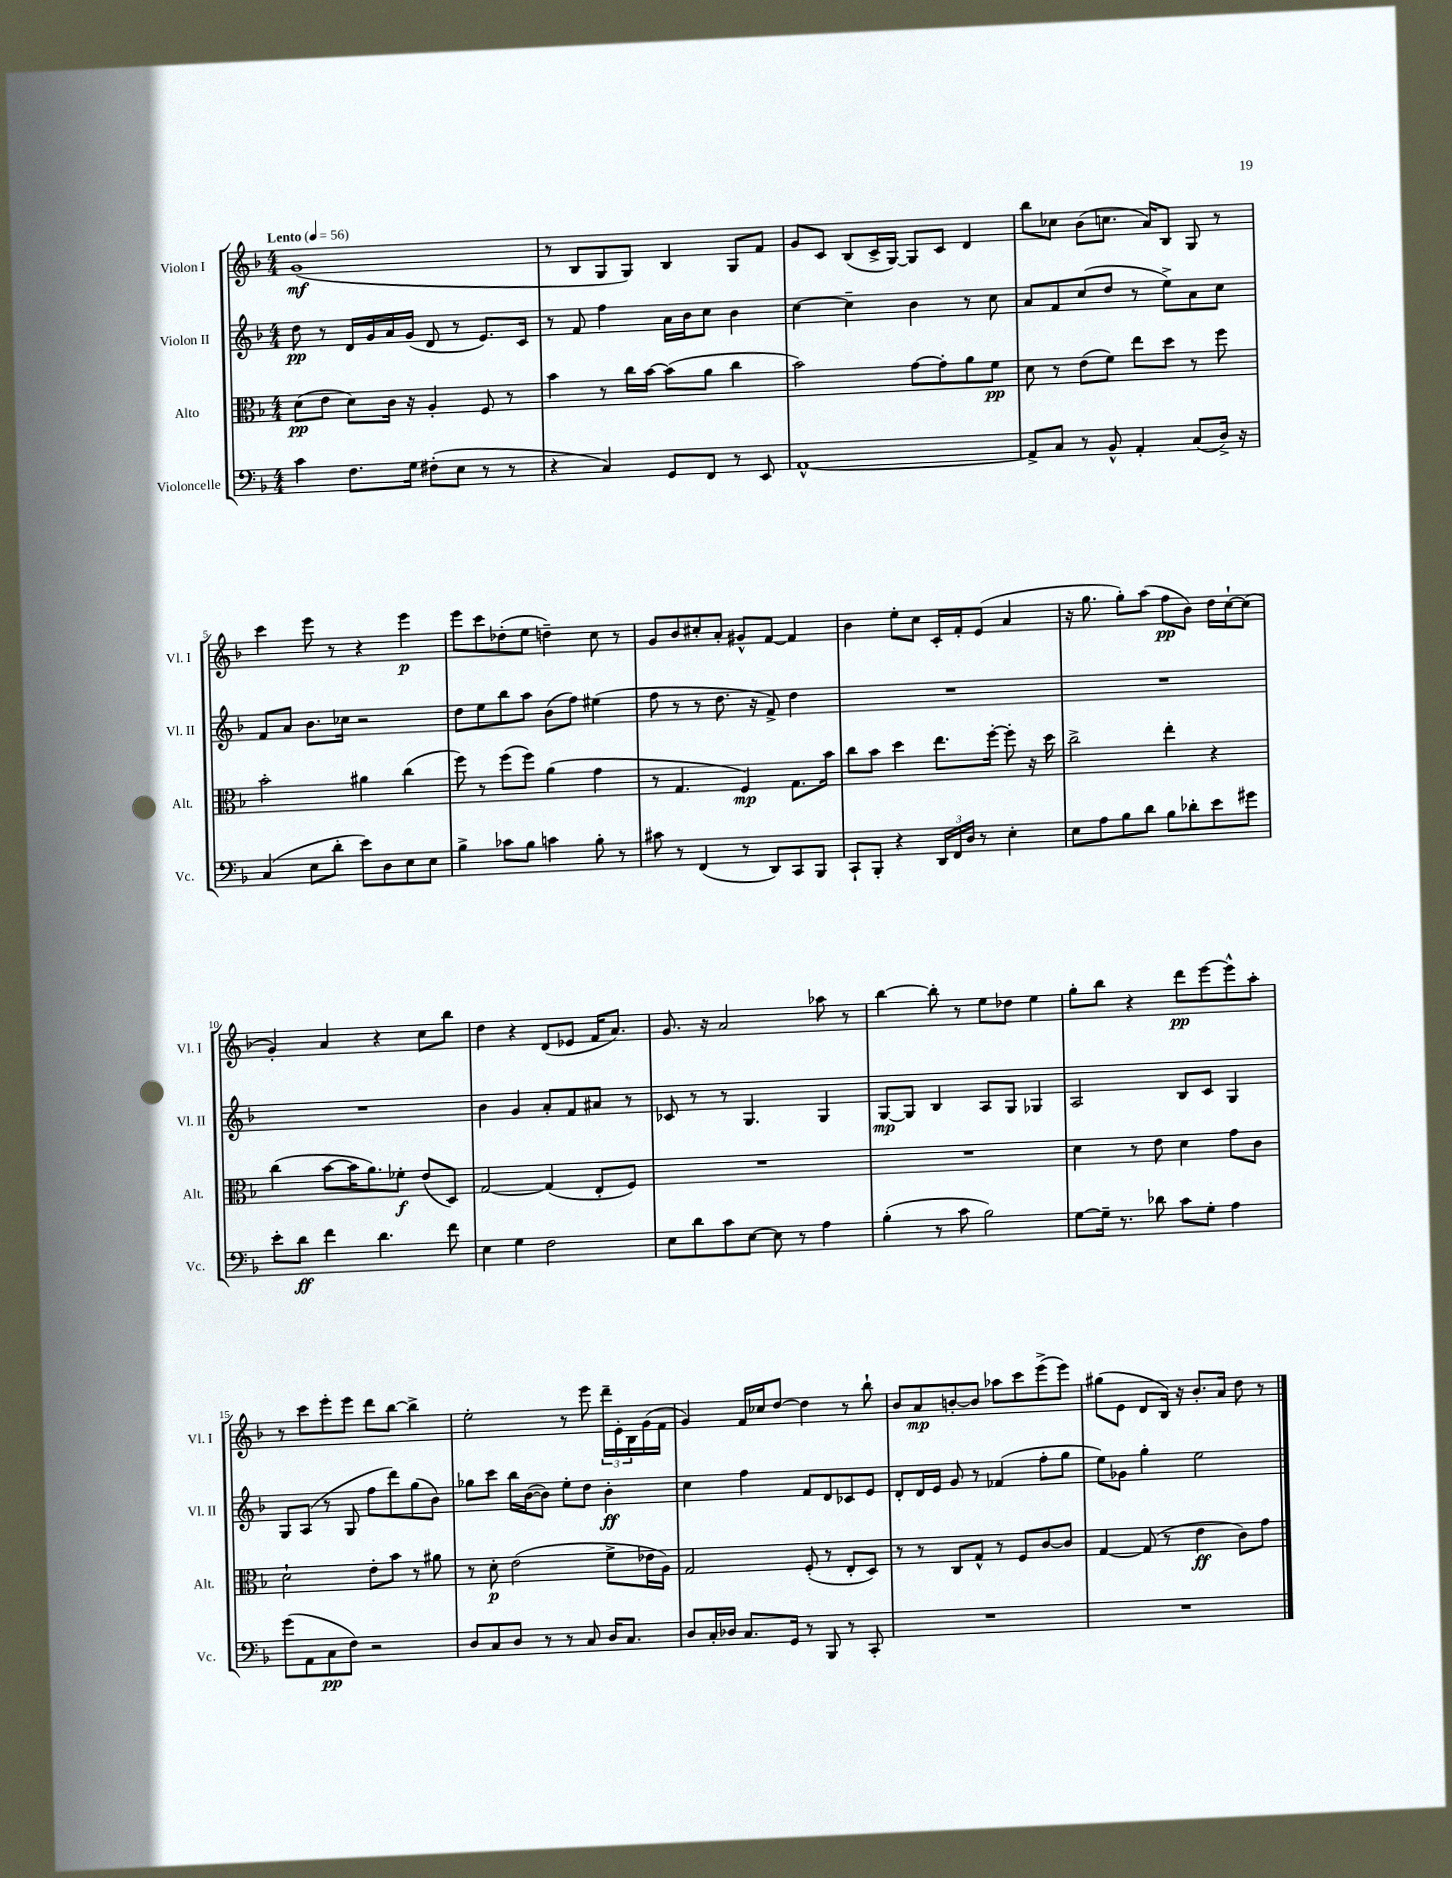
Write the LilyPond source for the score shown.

<<
\new StaffGroup <<
\new Staff = "s0" \with { instrumentName = "Violon I" shortInstrumentName = "Vl. I" } {
    \clef treble \key f \major \numericTimeSignature \time 4/4 \tempo "Lento" 4 = 56
    g'1\mf( |
    r8 bes8 g8 g8) bes4 g8 f'8 |
    g'8 c'8 bes8( c'16-> g16~) g8 c'8 d'4 |
    bes''8 ces''8 bes'8( c''8. a'16) bes8 g8 r8 |
    c'''4 e'''8 r8 r4 e'''4\p |
    e'''8 c'''8 des''8-.( e''8 d''4--) c''8 r8 |
    g'8 bes'8 cis''8-. a'8-. gis'8-^ f'8~ f'4 |
    bes'4 e''8-. c''8 c'16-. f'16-. e'8( a'4 |
    r16 g''8. g''8-.) a''8( f''8\pp bes'8) d''16 c''16~-! c''8( |
    g'4-.) a'4 r4 c''8 bes''8 |
    d''4 r4 d'8( ees'8 f'16 a'8.) |
    g'8. r16 a'2 aes''8 r8 |
    bes''4~ bes''8-. r8 e''8 des''8 e''4 |
    g''8-. bes''8 r4 d'''8\pp e'''8~ e'''8-^ a''8-. |
    r8 c'''8 e'''8-. e'''8 d'''8 bes''8~ bes''4-> |
    e''2-. r8 e'''8 \tuplet 3/2 { d'''16-- e'16-. bes16 } g'16( f'16 |
    g'4) f'16 ces''16 d''8~ d''4 r8 bes''8-! |
    bes'8 a'8\mp b'8~-. b'8 aes''8 c'''8 e'''8->( e'''8) |
    gis''8( e'8 d'8 bes16) r16 bes'8.-. a'16 d''8 r8 \bar "|." |
}
\new Staff = "s1" \with { instrumentName = "Violon II" shortInstrumentName = "Vl. II" } {
    \clef treble \key f \major \numericTimeSignature \time 4/4
    d''8\pp r8 d'16 g'16 a'16 g'16( d'8 r8 e'8.) c'16 |
    r8 f'8 f''4 a'16 bes'16 c''8 bes'4 |
    c''4~ c''4-- bes'4 r8 c''8 |
    a'8 f'8 c''8( d''8 r8 e''8->) a'8 c''8 |
    f'8 a'8 bes'8. ces''16 r2 |
    d''8 e''8 bes''8 a''8 bes'8( f''8) eis''4( |
    f''8 r8 r8 d''8. r16 f'8->) d''4 |
    R1 |
    R1 |
    R1 |
    bes'4 g'4 a'8-. f'8 ais'8 r8 |
    ces'8 r8 r8 g4. g4 |
    g8~\mp g8 bes4 a8 g8 ges4 |
    a2 bes8 c'8 g4 |
    g8 a8( r8 g8 f''8 d'''8) g''8( bes'8) |
    ges''8 c'''8 bes''16 bes'16~( bes'8) e''8-. d''8 bes'4-.\ff |
    c''4 f''4 f'8 d'8 ces'8 e'8 |
    d'8-. d'16 e'16 g'8 r8 fes'4( f''8-. g''8 |
    e''8) ges'8 g''4-. e''2 \bar "|." |
}
\new Staff = "s2" \with { instrumentName = "Alto" shortInstrumentName = "Alt." } {
    \clef alto \key f \major \numericTimeSignature \time 4/4
    d'8\pp( e'8 d'8) c'16 r16 a4-. f8 r8 |
    bes'4 r8 c''16 bes'16~ bes'8( a'8 c''4 |
    bes'2) g'8~ g'8-. a'8 f'8\pp |
    d'8 r8 e'8( f'8) e''8 d''8 r8 f''8 |
    bes'2-. ais'4 c''4( |
    f''8) r8 f''8( f''8) a'4( g'4 |
    r8 g4. f4\mp) g8. bes'16 |
    c''8 bes'8 d''4 e''8. f''16~-. f''8-. r16 d''16 |
    c''2-> e''4-. r4 |
    c''4( bes'8~ bes'16 a'8.) fes'8-.\f e'8( d8) |
    g2~ g4( e8-. f8) |
    R1 |
    R1 |
    d'4 r8 e'8 d'4 g'8 c'8 |
    d'2-! e'8-. bes'8 r8 ais'8 |
    r8 d'8-.\p e'2( f'8-> ees'16 a16) |
    g2 f8-.( r8 e8-. d8) |
    r8 r8 c8 g8-^ r8 f8 c'8~ c'8 |
    g4~ g8( r8 e'4\ff c'8) g'8 \bar "|." |
}
\new Staff = "s3" \with { instrumentName = "Violoncelle" shortInstrumentName = "Vc." } {
    \clef bass \key f \major \numericTimeSignature \time 4/4
    c'4 f8. g16 fis8-.( e8 r8 r8 |
    r4 c4) g,8 f,8 r8 e,8 |
    a,1~-^ |
    a,8-> c8 r8 bes,8-^ a,4-. c8( d16->) r16 |
    c4( e8 d'8-. e'8) d8 e8 e8 |
    bes4-> ces'8 bes8 c'4 bes8-. r8 |
    cis'8 r8 f,4( r8 d,8) c,8 bes,,8 |
    c,8-! bes,,8-. r4 \tuplet 3/2 { d,16 f,16 d16 } r8 e4-. |
    e8 a8 bes8 d'8 bes8 des'8-. e'8 gis'8 |
    e'8-. d'8\ff f'4 d'4. f'8 |
    e4 g4 f2 |
    e8 d'8 c'8 e8~ e8 r8 a4 |
    bes4-.( r8 c'8 bes2) |
    g8~ g16-- r8. des'8 c'8 g8-. a4 |
    g'8( a,8 c8\pp f8) r2 |
    d8 c8 d8 r8 r8 c8 d16 c8. |
    d8 c16-. des16 c8. g,16 r8 bes,,8 r8 c,8-. |
    R1 |
    R1 \bar "|." |
}
>>
>>
